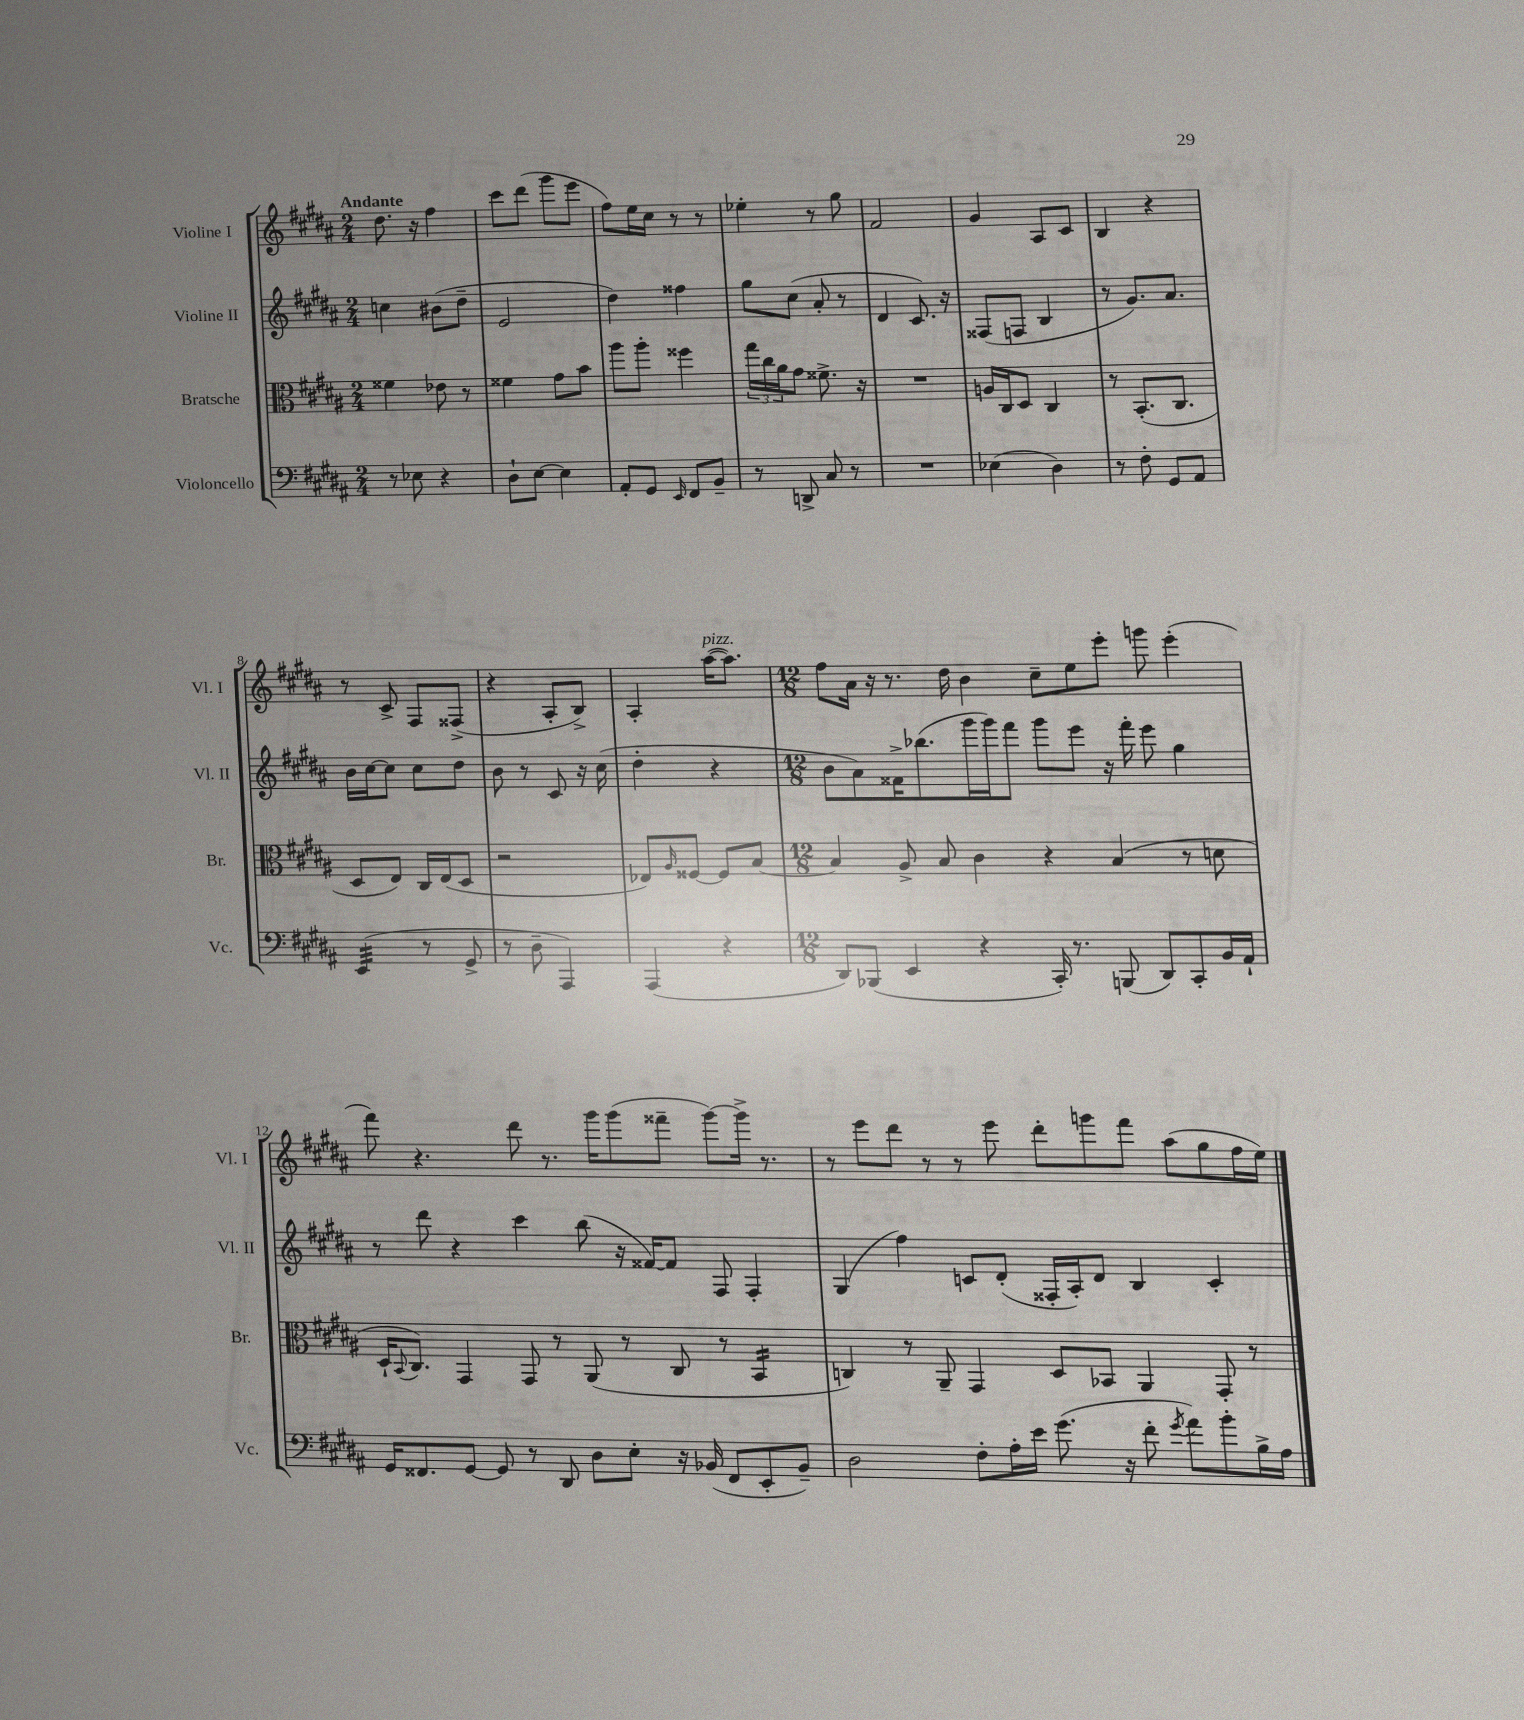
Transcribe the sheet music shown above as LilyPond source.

<<
\new StaffGroup <<
\new Staff = "s0" \with { instrumentName = "Violine I" shortInstrumentName = "Vl. I" } {
    \clef treble \key b \major \numericTimeSignature \time 2/4 \tempo "Andante"
    dis''8. r16 fis''4 |
    cis'''8 dis'''8( gis'''8 e'''8 |
    fis''8) e''16 cis''16 r8 r8 |
    ees''4-. r8 gis''8 |
    fis'2 |
    gis'4 ais8 cis'8 |
    b4 r4 |
    r8 cis'8-> fis8 fisis8->( |
    r4 ais8-. b8->) |
    ais4-. ais''16~^\markup { \italic "pizz." }( ais''8.) |
    \numericTimeSignature \time 12/8 fis''8 ais'16 r16 r8. dis''16 b'4 cis''8-- e''8 e'''8-. g'''8 e'''4-.( |
    fis'''8) r4. dis'''8 r8. gis'''16 gis'''8( fisis'''8-- gis'''8~) gis'''16-> r8. |
    r8 e'''8 dis'''8 r8 r8 e'''8 dis'''8-. g'''8 fis'''8 ais''8( gis''8 fis''16 e''16) \bar "|." |
}
\new Staff = "s1" \with { instrumentName = "Violine II" shortInstrumentName = "Vl. II" } {
    \clef treble \key b \major \numericTimeSignature \time 2/4
    c''4 bis'8( dis''8-- |
    e'2 |
    dis''4) fisis''4 |
    gis''8 cis''8( ais'8-. r8 |
    dis'4 cis'8.) r16 |
    fisis8( f8 b4 |
    r8 gis'8.) ais'8. |
    b'16 cis''16~ cis''8 cis''8 dis''8 |
    b'8 r8 cis'8 r16 cis''16( |
    dis''4-. r4 |
    \numericTimeSignature \time 12/8 b'8 ais'8) fisis'16-> bes''8.( gis'''16 gis'''16) fis'''8 gis'''8 e'''8 r16 fis'''16-. e'''8 gis''4 |
    r8 dis'''8 r4 cis'''4 b''8( r16 fisis'16~) fisis'8 fis8 fis4-. |
    gis4( fis''4) c'8 dis'8-.( fisis16-. ais16-.) dis'8 b4 c'4-. \bar "|." |
}
\new Staff = "s2" \with { instrumentName = "Bratsche" shortInstrumentName = "Br." } {
    \clef alto \key b \major \numericTimeSignature \time 2/4
    fisis'4 ees'8 r8 |
    fisis'4 gis'8 b'8 |
    ais''8 ais''8-. fisis''4 |
    \tuplet 3/2 { gis''16 cis''16 ais'16 } gis'8 fisis'8.-> r16 |
    R2 |
    a16 cis16 dis8 cis4 |
    r8 b,8.-.( cis8. |
    dis8 e8) cis16 e16( dis8 |
    r2 |
    ees8) \grace { ais16 } fisis8~ fisis8 b8~ |
    \numericTimeSignature \time 12/8 b4 ais8-> b8 cis'4 r4 b4( r8 d'8 |
    dis16-! \appoggiatura { b,8 } cis8.) gis,4 gis,8 r8 ais,8( r8 cis8 r8 b,4:16 |
    c4) r8 ais,8-- gis,4 dis8 bes,8 ais,4 gis,8-. r8 \bar "|." |
}
\new Staff = "s3" \with { instrumentName = "Violoncello" shortInstrumentName = "Vc." } {
    \clef bass \key b \major \numericTimeSignature \time 2/4
    r8 ees8 r4 |
    dis8-! e8~ e4 |
    ais,8-. gis,8 \grace { e,16 } fis,8 b,8-- |
    r8 d,8-> cis8 r8 |
    R2 |
    ees4( dis4) |
    r8 fis8-. gis,8 ais,8 |
    e,4:32( r8 gis,8-> |
    r8 dis8-- ais,,4) |
    ais,,4( r4 |
    \numericTimeSignature \time 12/8 dis,8) bes,,8( e,4 r4 cis,16-.) r8. b,,8( dis,8) cis,8-. b,16 ais,16-! |
    gis,16 fisis,8. gis,8~ gis,8 r8 dis,8 dis8 e8-. r16 bes,16( fisis,8 e,8-. bes,8--) |
    dis2 fis8-. ais16-. e'16 gis'8.( r16 fis'8-. \acciaccatura { gis'8 } ais'8) b'8-. b16-> ais16 \bar "|." |
}
>>
>>
